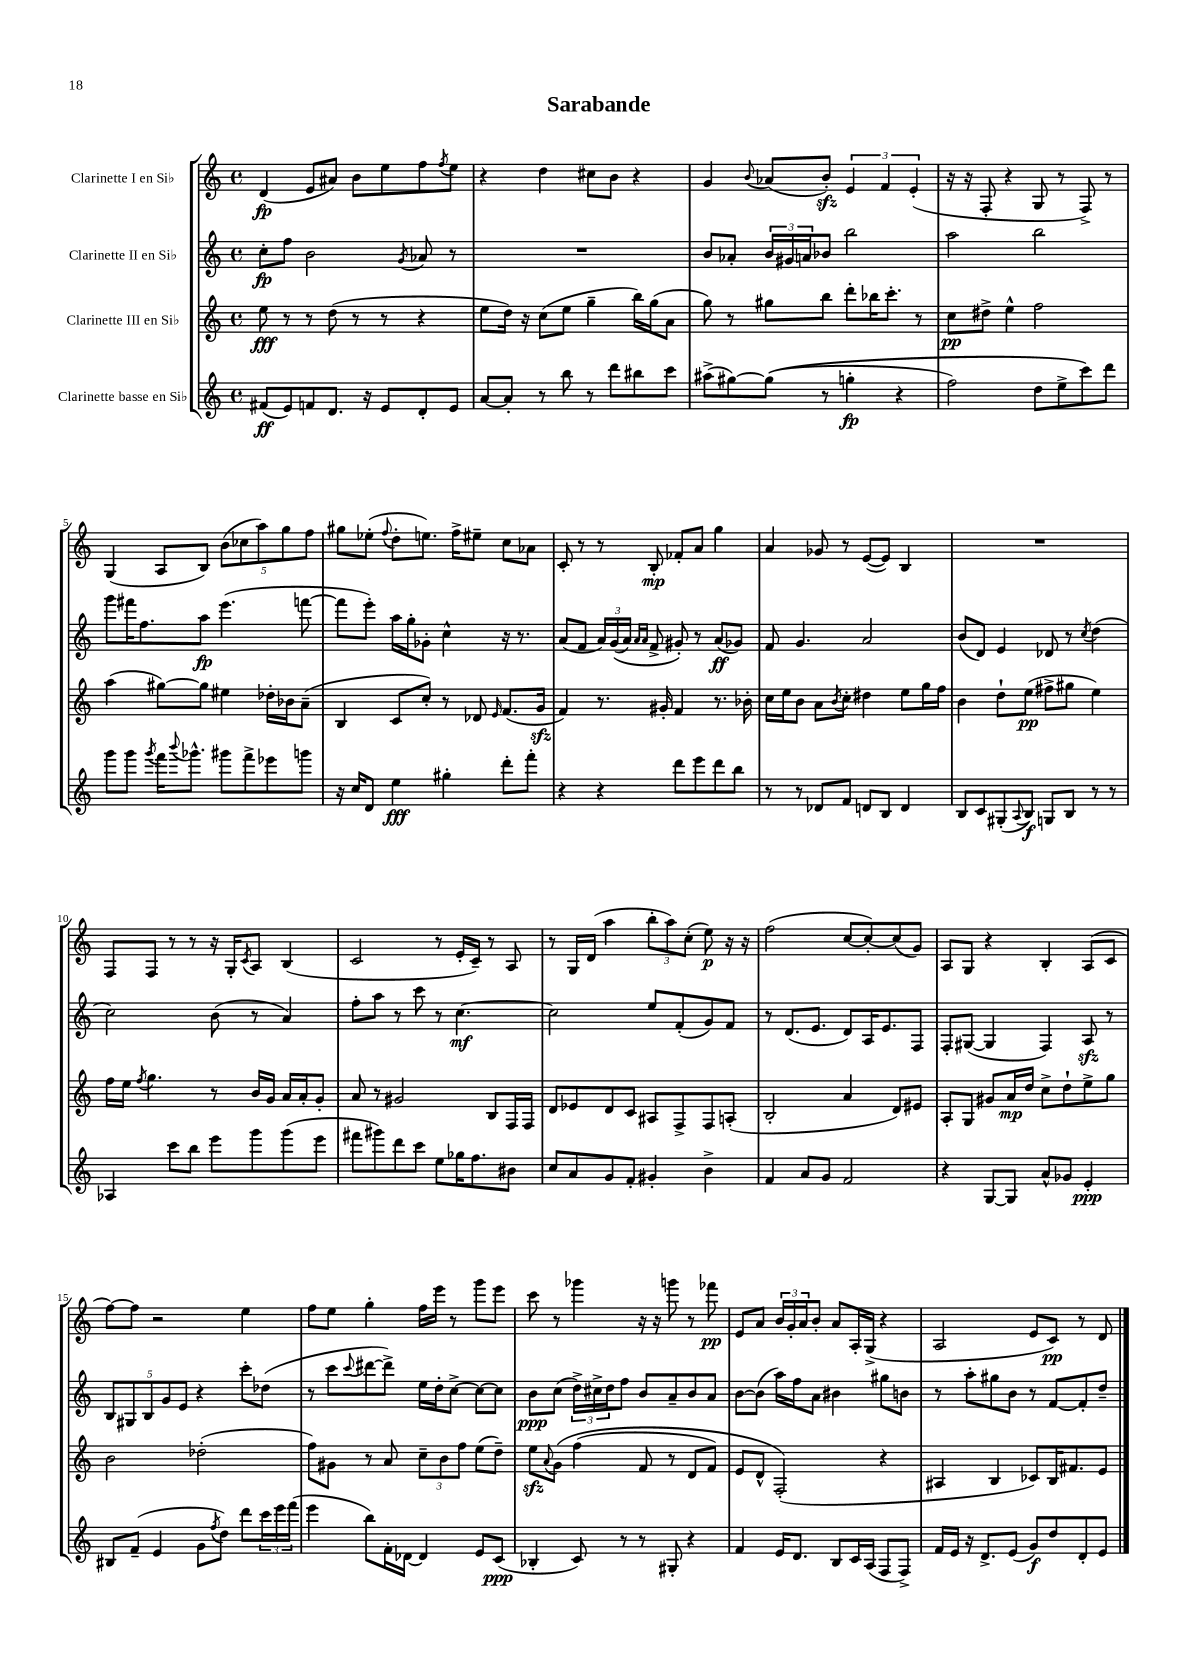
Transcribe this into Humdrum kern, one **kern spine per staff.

**kern	**kern	**kern	**kern
*staff4	*staff3	*staff2	*staff1
*clefG2	*clefG2	*clefG2	*clefG2
*k[]	*k[]	*k[]	*k[]
*M4/4	*M4/4	*M4/4	*M4/4
*met(c)	*met(c)	*met(c)	*met(c)
(8f#	8ee	8cc'	(4d
8e)	8r	8ff	.
8f	8r	2b	8e
8.d	(8dd	.	8a#)
.	8r	.	8b
16r	.	.	.
8e	8r	.	8ee
.	.	8qg	.
8d'	4r	8a-	8ff
.	.	.	8qff
8e	.	8r	8ee
=	=	=	=
[8a	8ee	1r	4r
8a']	16dd)	.	.
.	16r	.	.
8r	(8cc	.	4dd
8bb	8ee	.	.
8r	4gg~	.	8cc#
8ddd	.	.	8b
8bb#	16bb)	.	4r
.	(16gg	.	.
8ccc	8a	.	.
=	=	=	=
(8aa#^	8gg)	8b	4g
[8gg#)	8r	8a-'	.
.	.	.	8qqb
&((8gg#]	8gg#	24b	(8a-
.	.	24g#	.
.	.	24a	.
8r	8bb	8b-	8b')
4gg'	8ddd'	2bb	6e
.	16bb-	.	.
.	.	.	6f
.	8.ccc'	.	.
4r	.	.	.
.	.	.	(6e'
.	8r	.	.
=	=	=	=
2ff)	8cc	2aa	16r
.	.	.	16r
.	8dd#^	.	8F'
.	4ee^^	.	4r
8dd	2ff	2bb	8G
8ee^	.	.	8r
8ccc&)	.	.	8F^)
8ddd	.	.	8r
=	=	=	=
8ggg	(4aa	8ggg	(4G
8ggg	.	16fff#	.
.	.	8.ff	.
8qggg	.	.	.
16fff	[8gg#)	.	8A
8qqbbb	.	.	.
8.ggg-^^	.	.	.
.	8gg#]	8aa	8B)
8ggg#	4ee#	(4.eee	(10b
.	.	.	10cc-
8fff^	.	.	.
.	.	.	10aa)
8eee-	16dd-'	.	.
.	.	.	10gg
.	16b-	.	.
8ggg	(8a~	[8fff	.
.	.	.	10ff
=	=	=	=
16r	4B	8fff]	8gg#
16cc	.	.	.
8d	.	8eee')	(8ee-'
.	.	.	8qqff
4ee	8c	16aa	8dd'
.	.	16gg'	.
.	8cc')	8g-'	8.ee)
4gg#'	8r	4cc^^	.
.	.	.	16ff^
.	8d-	.	8ee#~
.	16qqe	.	.
8ddd'	(8.f	16r	8cc
.	.	8.r	.
8fff'	.	.	8a-
.	16g	.	.
=	=	=	=
4r	4f)	(8a	8c'
.	.	8f	8r
4r	8.r	24a)	8r
.	.	&((24g	.
.	.	24a)	.
.	.	16qqa	.
.	.	16qqa	.
.	.	8f^	8B'
.	16g#'	.	.
8ddd	4f	8g#'&)	8f-'
8eee	.	8r	8a
8ddd	8.r	(8a	4gg
8bb	.	8g-)	.
.	16b-'	.	.
=	=	=	=
8r	16cc	8f	4a
.	16ee	.	.
8r	8b	4.g	.
8d-	8a	.	8g-
.	8qb	.	.
8f	8cc'	.	8r
8d	4dd#	2a	([8e
8B	.	.	8e])
4d	8ee	.	4B
.	16gg	.	.
.	16ff	.	.
=	=	=	=
8B	4b	(8b	1r
8c	.	8d)	.
(8G#'	8dd`	4e	.
8qqA	.	.	.
8B)	(8ee	.	.
8G	8ff#^	8d-	.
8B	8gg#	8r	.
.	.	8qcc	.
8r	4ee)	(4dd	.
8r	.	.	.
=	=	=	=
4A-	16ff	2cc)	8F
.	16ee	.	.
.	8qff	.	.
.	4.gg	.	8F
8ccc	.	.	8r
8bb	.	.	8r
8eee	8r	(8b	16r
.	.	.	16G'
.	.	.	8qc
8ggg	16b	8r	8A
.	16g	.	.
(8ggg	16a	4a)	(4B
.	16a'	.	.
8eee	8g'	.	.
=	=	=	=
8fff#	8a	8ff'	2c
8ggg#)	8r	8aa	.
8ddd	2g#	8r	.
8ccc	.	8ccc	.
8ee	.	8r	8r
16gg-	.	[4.cc	16e'
8.ff	.	.	16c~)
.	8B	.	8r
8b#	16F	.	8A
.	16F	.	.
=	=	=	=
8cc	8d	2cc]	8r
8a	8e-	.	16G
.	.	.	(16d
8g	8d	.	4aa
8f'	8c	.	.
4g#'	8A#	8ee	12bb'
.	.	.	12aa)
.	8F^	(8f'	.
.	.	.	(12cc'
4b^	8F	8g)	8ee)
.	(8A'	8f	16r
.	.	.	16r
=	=	=	=
4f	2B'	8r	(2ff
.	.	(8.d	.
8a	.	.	.
.	.	8.e	.
8g	.	.	.
2f	4a	8d)	[8cc
.	.	16A	8cc'_)
.	.	8.e	.
.	8d)	.	(8cc]
.	8e#	8F	8g)
=	=	=	=
4r	8A'	8F'	8A
.	8G	([8G#	8G
[8G	8g#	4G#]	4r
8G]	16a	.	.
.	16dd	.	.
8a^^	8cc^	4F)	4B'
8g-	8dd`	.	.
4e'	8ee^	8A	(8A
.	8gg	8r	8c
=	=	=	=
8B#	2b	10B	[8ff)
.	.	10G#	.
(8f~	.	.	8ff]
.	.	10B	.
4e	.	.	2r
.	.	10g	.
.	.	10e	.
8g	(2dd-'	4r	.
8qff	.	.	.
8dd)	.	.	.
8ddd	.	8ccc'	4ee
24ccc	.	(8dd-	.
24eee	.	.	.
(24fff	.	.	.
=	=	=	=
4eee	8ff)	8r	8ff
.	8g#	8ccc	8ee
.	.	8qqccc	.
8bb)	8r	[8ddd#	4gg'
16f'	8a	8ddd#^])	.
[16d-	.	.	.
4d-]	12cc~	16ee	16ff
.	.	16dd'	16eee
.	12b	.	.
.	.	[8cc^	8r
.	12ff	.	.
8e	(8ee	8cc_	8ggg
(8c	8dd~)	8cc]	8eee
=	=	=	=
4B-'	8ee	8b	8ccc
.	8qqa	.	.
.	&(8g	(8cc	8r
8c)	(4ff	24dd^)	4ggg-
.	.	24cc#^	.
.	.	24dd	.
8r	.	8ff	.
8r	8f	8b	16r
.	.	.	16r
8G#'	8r	8a~	8ggg
4r	8d	8b	8r
.	8f)	8a	8fff-
=	=	=	=
4f	8e	[8b	8e
.	8d^^	(8b]	8a
16e	(2F'&)	16aa)	24b
.	.	.	24g'
8.d	.	16ff	.
.	.	.	24a
.	.	8a	8b'
8B	.	4b#	8a
16c	.	.	16A'
(16A	.	.	(16G^
8F	4r	8gg#	4r
8F^)	.	8b	.
=	=	=	=
16f	4A#	8r	2A
16e	.	.	.
16r	.	8aa'	.
8.d^	.	.	.
.	4B	8gg#	.
(8e	.	8b	.
8g)	8c-)	8r	8e
8dd	16B	[8f	8c)
.	8.f#	.	.
8d'	.	8f']	8r
8e	8e	8dd~	8d
==	==	==	==
*-	*-	*-	*-
